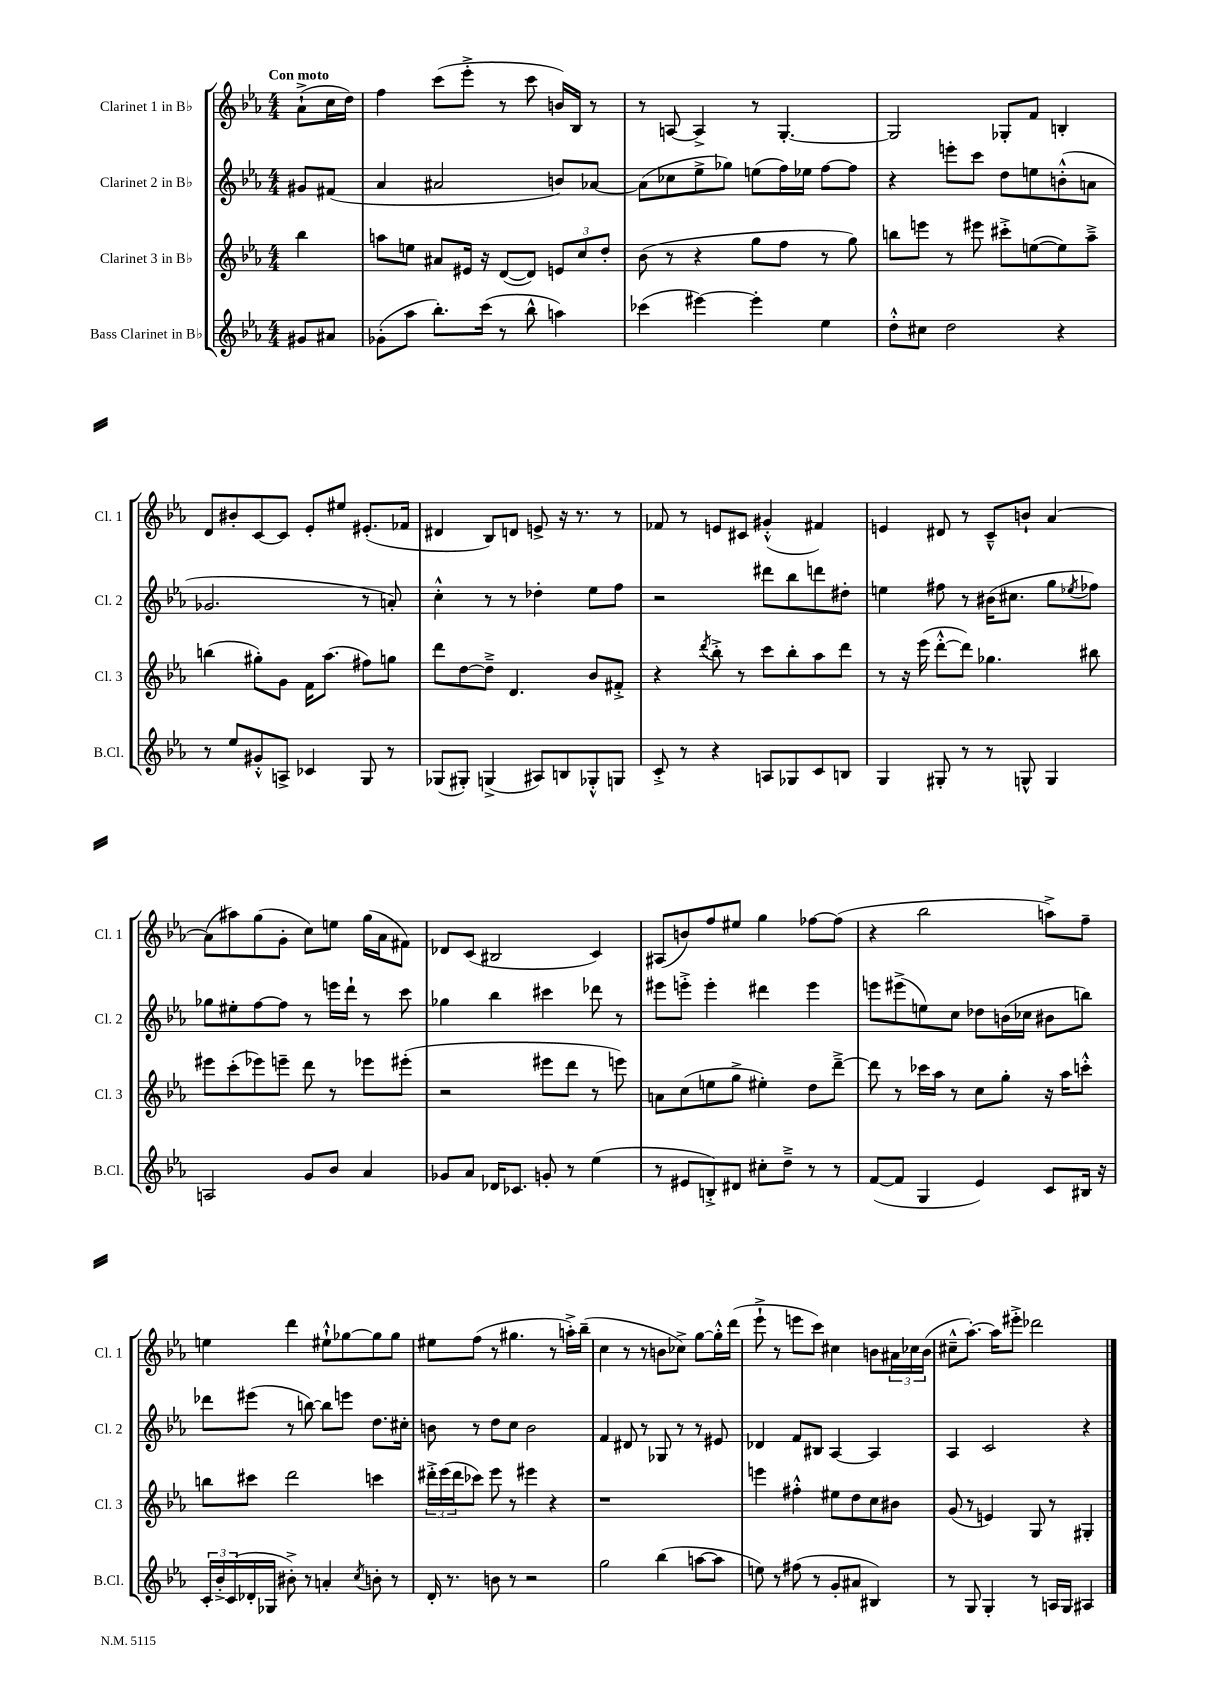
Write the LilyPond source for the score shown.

<<
\new StaffGroup <<
\new Staff = "s0" \with { instrumentName = "Clarinet 1 in Bb" shortInstrumentName = "Cl. 1" } {
    \clef treble \key ees \major \numericTimeSignature \time 4/4 \partial 4 \tempo "Con moto"
    aes'8-!->( c''16 d''16) |
    f''4 c'''8( ees'''8-.-> r8 c'''8 b'16) bes16 r8 |
    r8 a8~ a4-> r8 g4.~-. |
    g2 ges8-. f'8 b4-. |
    d'8 bis'8-. c'8~ c'8 ees'8-. eis''8 eis'8.-.( fes'16 |
    dis'4 bes8) d'8 e'8-> r16 r8. r8 |
    fes'8 r8 e'8 cis'8 gis'4-.-^( fis'4) |
    e'4 dis'8 r8 c'8---^ b'8-! aes'4~ |
    aes'8( ais''8) g''8( g'8-. c''8) e''8 g''16( aes'16 fis'8) |
    des'8 c'8( bis2 c'4) |
    ais8( b'8) f''8 eis''8 g''4 fes''8~ fes''8( |
    r4 bes''2 a''8->) f''8-- |
    e''4 d'''4 eis''8-!-^ ges''8~ ges''8 ges''8 |
    eis''8 f''8( r8 gis''4. r8 a''16-.->) bes''16--( |
    c''4 r8 r8 b'8 ces''8->) g''8~ g''16-.-^ d'''16( |
    ees'''8-!-> r8 e'''8 c'''8) cis''4 b'8 \tuplet 3/2 { ais'16 ces''16 b'16( } |
    cis''8---^ aes''8.~-.) aes''16 eis'''8-.-> des'''2 \bar "|." |
}
\new Staff = "s1" \with { instrumentName = "Clarinet 2 in Bb" shortInstrumentName = "Cl. 2" } {
    \clef treble \key ees \major \numericTimeSignature \time 4/4 \partial 4
    gis'8 fis'8( |
    aes'4 ais'2 b'8) aes'8~ |
    aes'8( ces''8 ees''8-> ges''8) e''8( f''16) ees''16 f''8~ f''8 |
    r4 e'''8-. c'''8 d''8 e''8 b'8-.-^( a'8 |
    ges'2. r8 a'8-.) |
    c''4-.-^ r8 r8 des''4-. ees''8 f''8 |
    r2 dis'''8 bes''8 d'''8 dis''8-. |
    e''4 fis''8 r8 bis'16( cis''8. g''8 \acciaccatura { ees''8 } fes''8) |
    ges''8 eis''8-. f''8~ f''8 r8 e'''16 d'''16-! r8 c'''8 |
    ges''4 bes''4 cis'''4 des'''8 r8 |
    eis'''8 e'''8-.-> e'''4-. dis'''4 e'''4 |
    e'''8 eis'''8->( e''8) c''8 des''8 b'16( ces''16 bis'8 b''8) |
    des'''8 eis'''8( r8 b''8~) b''8 e'''8 d''8. cis''16-. |
    b'8 r8 d''8 c''8 b'2 |
    f'4 dis'8 r8 ges8 r8 r8 eis'8 |
    des'4 f'8 bis8 aes4~ aes4 |
    aes4 c'2 r4 \bar "|." |
}
\new Staff = "s2" \with { instrumentName = "Clarinet 3 in Bb" shortInstrumentName = "Cl. 3" } {
    \clef treble \key ees \major \numericTimeSignature \time 4/4 \partial 4
    bes''4 |
    a''8 e''8 ais'8 eis'16 r16 d'8~( d'8) \tuplet 3/2 { e'8 c''8 d''8-. } |
    bes'8( r8 r4 g''8 f''8 r8 g''8) |
    b''8 e'''8 r8 eis'''8 cis'''8-.-> e''8~( e''8) aes''8---> |
    b''4( gis''8-.) g'8 f'16 aes''8.( fis''8) g''8 |
    d'''8 d''8~ d''8---> d'4. bes'8 fis'8-.-> |
    r4 \acciaccatura { d'''8 } bes''8-.-> r8 c'''8 bes''8-. aes''8 d'''8 |
    r8 r16 ees'''16( d'''8~-.-^ d'''8) ges''4. bis''8 |
    eis'''8 c'''8-.( ees'''8) e'''8-- d'''8 r8 ees'''8 eis'''8-.( |
    r2 eis'''8 d'''8 r8 e'''8) |
    a'8 c''8( e''8 g''8-> eis''4-.) d''8 d'''8~---> |
    d'''8 r8 ces'''16 aes''16 r8 c''8 g''8-. r16 aes''16 c'''8-.-^ |
    b''8 cis'''8 d'''2 c'''4 |
    \tuplet 3/2 { dis'''16-.-> ees'''16( dis'''16 } ces'''8) ees'''8 r8 eis'''4 r4 |
    r1 |
    e'''4 fis''4-.-^ eis''8 d''8 c''8 bis'8 |
    g'8( r8 e'4) g8 r8 gis4-. \bar "|." |
}
\new Staff = "s3" \with { instrumentName = "Bass Clarinet in Bb" shortInstrumentName = "B.Cl." } {
    \clef treble \key ees \major \numericTimeSignature \time 4/4 \partial 4
    gis'8 ais'8 |
    ges'8-.( aes''8 bes''8.-.) c'''16( r8 bes''8-^ a''4) |
    ces'''4( eis'''4~) eis'''4-. ees''4 |
    d''8-.-^ cis''8 d''2 r4 |
    r8 ees''8 gis'8-.-^ a8-> ces'4 g8 r8 |
    ges8( gis8-.) g4->( ais8) b8 ges8-.-^ g8 |
    c'8-.-> r8 r4 a8 ges8 c'8 b8 |
    g4 gis8-. r8 r8 g8-^ g4 |
    a2 g'8 bes'8 aes'4 |
    ges'8 aes'8 des'16 ces'8. g'8-. r8 ees''4( |
    r8 eis'8 b8-.->) dis'8 cis''8-. d''8---> r8 r8 |
    f'8~( f'8 g4 ees'4) c'8 bis16 r16 |
    \tuplet 3/2 { c'16-. bes'16-.-> c'16( } des'16-. ges16 bis'8-.->) r8 a'4-. \acciaccatura { c''8 } b'8-. r8 |
    d'16-. r8. b'8 r8 r2 |
    g''2 bes''4( a''8~ a''8 |
    e''8) r8 fis''8( r8 g'8-. ais'8 bis4) |
    r8 g8 g4-. r8 a16 g16 ais4 \bar "|." |
}
>>
>>
\layout { \context { \Score \remove "Bar_number_engraver" } }
